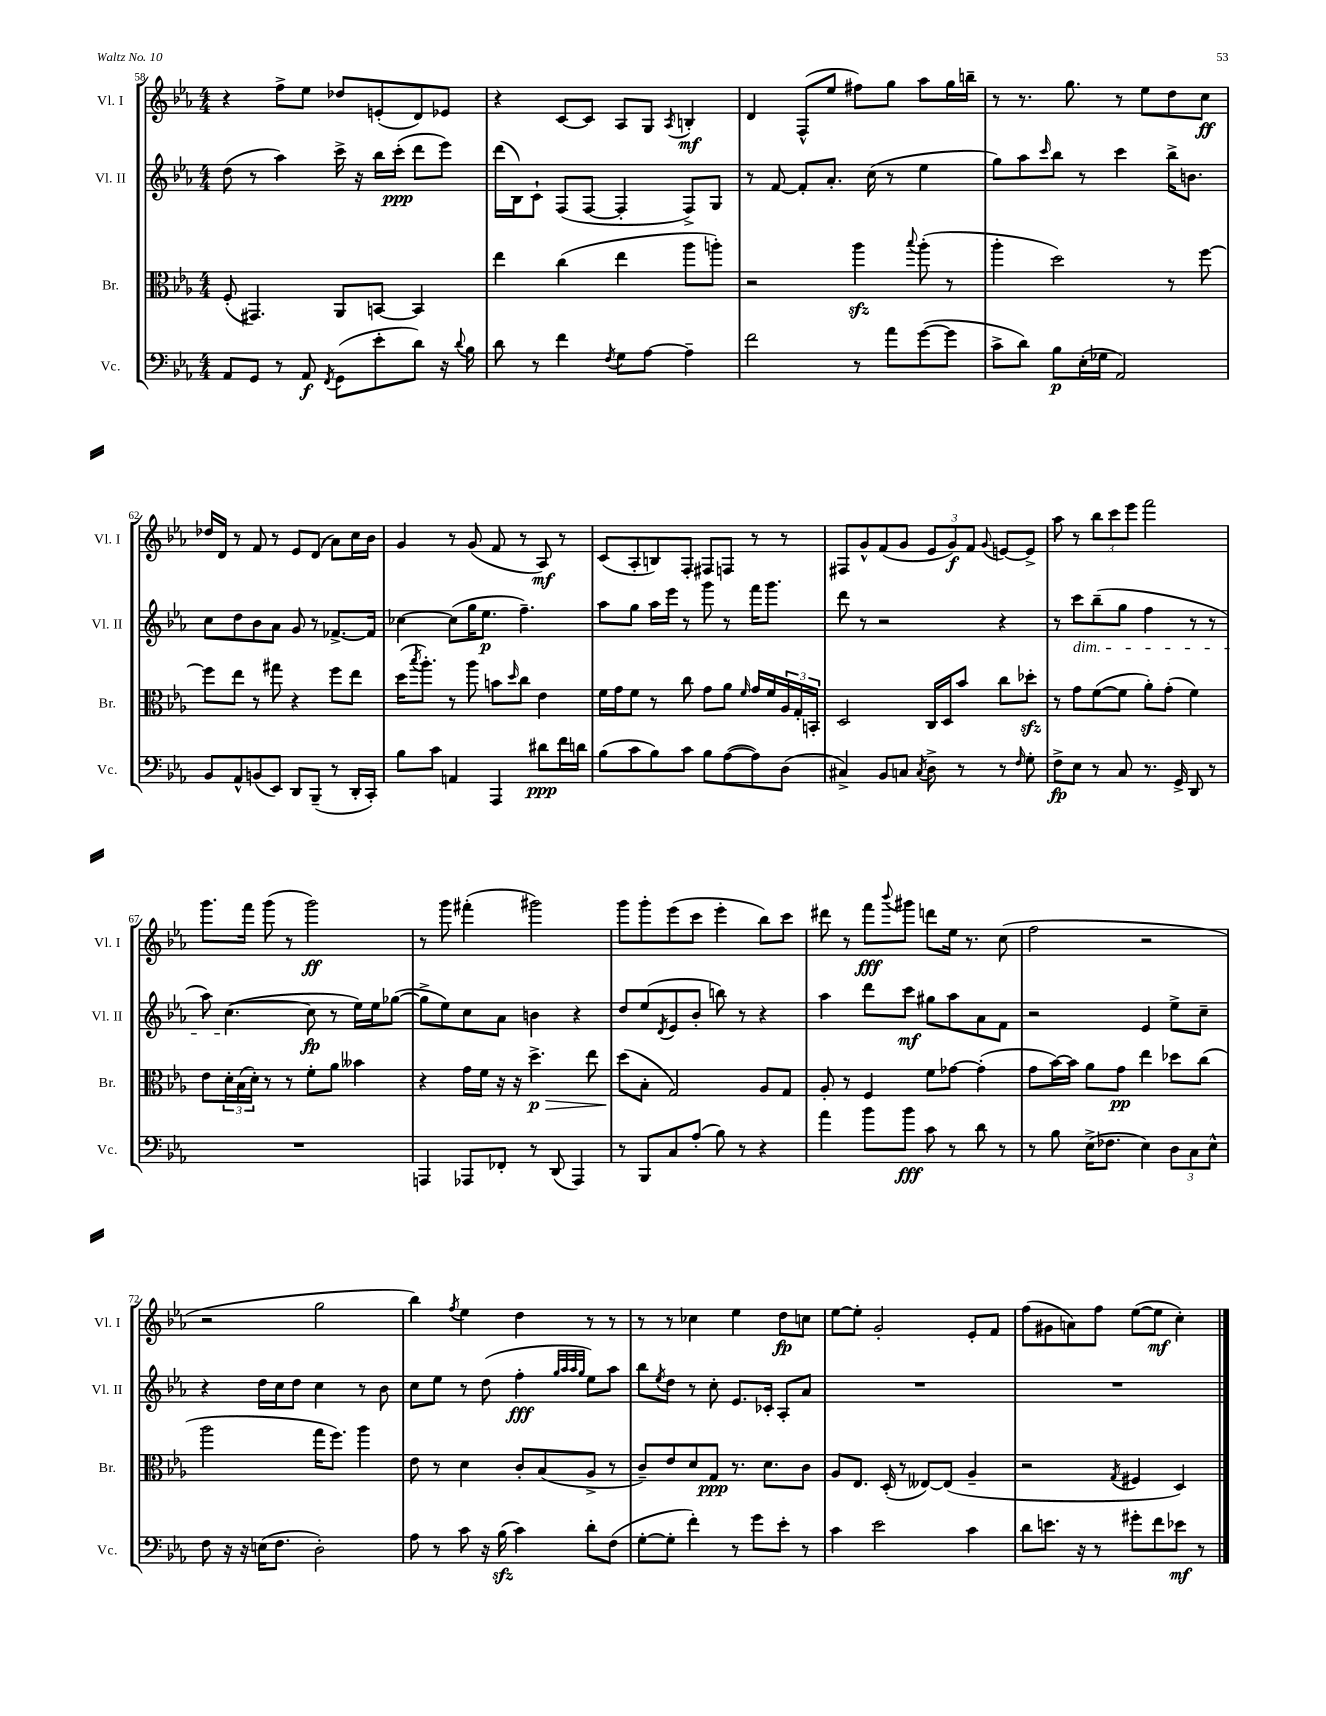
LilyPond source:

<<
\new StaffGroup <<
\new Staff = "s0" \with { instrumentName = "Vl. I" shortInstrumentName = "Vl. I" } {
    \clef treble \key ees \major \numericTimeSignature \time 4/4
    r4 f''8-> ees''8 des''8 e'8-.( d'8) ees'8 |
    r4 c'8~ c'8 aes8 g8 \acciaccatura { aes8 } b4-.\mf |
    d'4 f8-^( ees''8 fis''8) g''8 aes''8 g''16 b''16-- |
    r8 r8. g''8. r8 ees''8 d''8 c''8\ff |
    des''16 d'16 r8 f'8 r8 ees'8 d'8( aes'8) c''16 bes'16 |
    g'4 r8 g'8( f'8 r8 aes8\mf) r8 |
    c'8( aes8-. b8) f8-. fis8 f8 r8 r8 |
    fis8 g'8-^ f'8( g'8 \tuplet 3/2 { ees'8 g'8\f) f'8 } \appoggiatura { g'8 } e'8~ e'8-> |
    aes''8 r8 \tuplet 3/2 { bes''8 c'''8 ees'''8 } f'''2 |
    g'''8. f'''16 g'''8( r8 g'''2\ff) |
    r8 g'''8 fis'''4-.( gis'''2) |
    g'''8 g'''8-. ees'''8( c'''8 ees'''4-. bes''8) c'''8 |
    dis'''8 r8 f'''8\fff \appoggiatura { bes'''8 } gis'''8 d'''8 ees''16 r8. c''8( |
    f''2 r2 |
    r2 g''2 |
    bes''4) \acciaccatura { f''8 } ees''4 d''4 r8 r8 |
    r8 r8 ces''4 ees''4 d''8\fp c''8 |
    ees''8~ ees''8-. g'2-. ees'8-. f'8 |
    f''8( gis'8 a'8) f''8 ees''8~( ees''8\mf c''4-.) \bar "|." |
}
\new Staff = "s1" \with { instrumentName = "Vl. II" shortInstrumentName = "Vl. II" } {
    \clef treble \key ees \major \numericTimeSignature \time 4/4
    d''8( r8 aes''4) c'''16-> r16 bes''16 c'''16-.\ppp( d'''8 ees'''8) |
    d'''16( bes16) c'8-! f8( f8~ f4-. f8->) g8 |
    r8 f'8~ f'8-. aes'8.-. c''16( r8 ees''4 |
    g''8) aes''8 \grace { c'''16 } bes''8 r8 c'''4 bes''16-> b'8. |
    c''8 d''8 bes'8 aes'8 g'8 r8 fes'8.~-> fes'16 |
    ces''4~ ces''8( g''16 ees''8.\p f''4.--) |
    aes''8 g''8 aes''16 ees'''16 r8 g'''8 r8 f'''16 g'''8. |
    d'''8 r8 r2 r4 |
    r8 c'''8\dim bes''8--( g''8 f''4 r8 r8 |
    aes''8) c''4.~\!( c''8\fp r8 ees''16) ees''16 ges''8~( |
    ges''8-> ees''8) c''8 aes'8 b'4 r4 |
    d''8 ees''8( \acciaccatura { d'8 } ees'8 bes'8-. b''8) r8 r4 |
    aes''4 d'''8 c'''8\mf gis''8 aes''8 aes'8 f'8 |
    r2 ees'4 ees''8-> c''8-- |
    r4 d''16 c''16 d''8 c''4 r8 bes'8 |
    c''8 ees''8 r8 d''8( f''4-.\fff \grace { g''32 aes''32 aes''32 g''32 } ees''8) aes''8 |
    bes''8 \acciaccatura { ees''8 } d''8 r8 c''8-. ees'8. ces'16-. aes8-. aes'8 |
    R1 |
    R1 \bar "|." |
}
\new Staff = "s2" \with { instrumentName = "Br." shortInstrumentName = "Br." } {
    \clef alto \key ees \major \numericTimeSignature \time 4/4
    f8-.( gis,4.) aes,8 b,8~ b,4 |
    ees''4 c''4( ees''4 aes''8 a''8-.) |
    r2 aes''4\sfz \appoggiatura { bes''8 } aes''8-.( r8 |
    aes''4-. d''2) r8 f''8~ |
    f''8 ees''8 r8 gis''8 r4 f''8 ees''8 |
    d''16( \acciaccatura { bes''8 } aes''8.-.) r8 aes''8 b'8 \grace { d''16 } c''8 ees'4 |
    f'16 g'16 f'8 r8 c''8 g'8 aes'8 \grace { f'16 } g'16 f'16 \tuplet 3/2 { aes16 g16-. b,16-. } |
    d2 c16 d16 bes'8 c''8 des''8-.\sfz |
    r8 g'8 f'8~( f'8 aes'8-.) g'8-.( f'4) |
    ees'8 \tuplet 3/2 { d'16-. bes16( d'16-.) } r8 r8 f'8-. aes'8 beses'4 |
    r4 g'16 f'16 r16 r16 d''4.->\p\> ees''8 |
    d''8\!( bes8-. g2) aes8 g8 |
    aes8-. r8 f4 f'8 ges'8~ ges'4-.( |
    g'8 bes'16~) bes'16 aes'8 g'8\pp ees''4 des''8 c''8( |
    aes''2 g''16 f''8.) aes''4 |
    ees'8 r8 d'4 c'8-. bes8( aes8-> r8 |
    c'8--) ees'8 d'8 g8\ppp r8. d'8. c'8 |
    aes8 ees8. d16-.( r8 eeses8~) eeses8( aes4-- |
    r2 \acciaccatura { g8 } fis4 d4) \bar "|." |
}
\new Staff = "s3" \with { instrumentName = "Vc." shortInstrumentName = "Vc." } {
    \clef bass \key ees \major \numericTimeSignature \time 4/4
    aes,8 g,8 r8 aes,8\f \acciaccatura { f,8 } g,8( ees'8-. d'8) r16 \appoggiatura { d'8 } bes16 |
    d'8 r8 f'4 \acciaccatura { f8 } g8 aes8~ aes4-- |
    f'2 r8 aes'8 g'8~( g'8 |
    c'8-> d'8) bes8\p ees16-.( ges16 aes,2) |
    bes,8 aes,8-^ b,8( ees,8) d,8 bes,,8--( r8 d,16-. c,16-.) |
    bes8 c'8 a,4 aes,,4 dis'8\ppp f'16 d'16 |
    bes8( c'8 bes8) c'8 bes8 aes8~( aes8) d8( |
    cis4->) bes,8 c8 \acciaccatura { c8 } d8-> r8 r8 \grace { f16 } g8-. |
    f8->\fp ees8 r8 c8 r8. g,16-> d,8 r8 |
    R1 |
    a,,4 aes,,8 fes,8-. r8 d,8( aes,,4) |
    r8 bes,,8 c8 aes8-.( bes8) r8 r4 |
    aes'4 bes'8 bes'8\fff c'8 r8 d'8 r8 |
    r8 bes8 ees16->( fes8. ees4) \tuplet 3/2 { d8 c8 ees8-^ } |
    f8 r16 r16 e16( f8. d2-.) |
    aes8 r8 c'8 r16 bes16\sfz( c'4) d'8-. f8( |
    g8~-. g8-. f'4-.) r8 g'8 ees'8-. r8 |
    c'4 ees'2 c'4 |
    d'8 e'8. r16 r8 gis'8-. f'8 ees'8\mf r8 \bar "|." |
}
>>
>>
\layout { \context { \Score currentBarNumber = #58 } }
